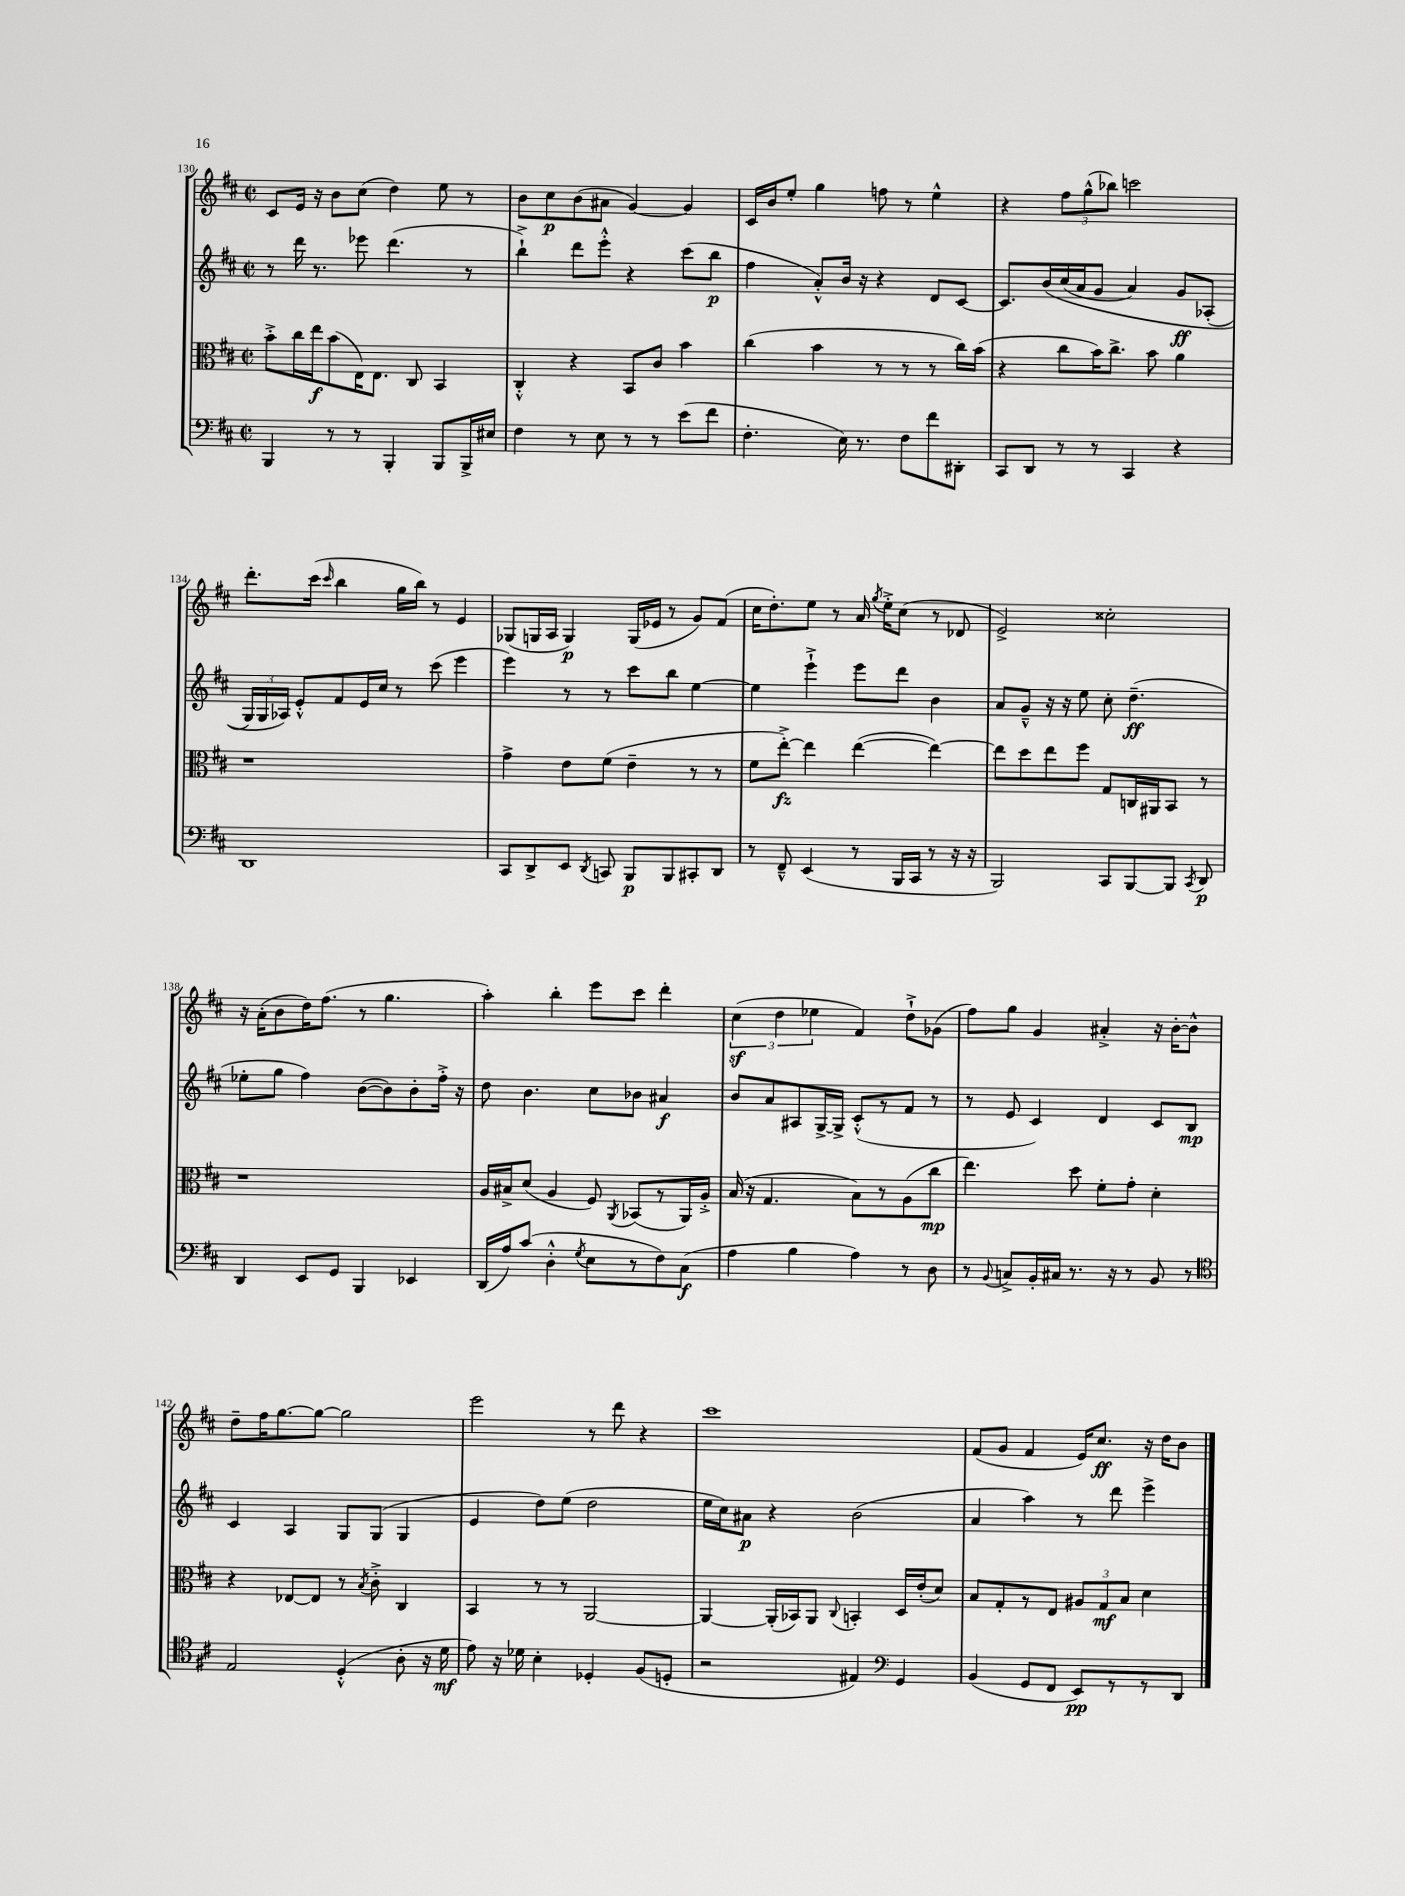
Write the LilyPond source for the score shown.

<<
\new StaffGroup <<
\new Staff = "s0" {
    \clef treble \key d \major \defaultTimeSignature \time 2/2
    \autoBeamOff cis'8[ e'16] r16 b'8[ cis''8]( d''4) e''8 r8 |
    b'8[ cis''8\p b'8( ais'8] g'4~) g'4 |
    cis'16[ b'16 e''8]-. g''4 f''8 r8 e''4-^ |
    r4 \tuplet 3/2 { fis''8[ g''8-^( bes''8]) } c'''2 |
    d'''8.[-. cis'''16]( \grace { cis'''16 } b''4 g''16[ b''16]) r8 e'4 |
    ges8[( g16 a16] g4\p) g16[( ees'16] r8 g'8[) fis'8]( |
    cis''16[ d''8.-.) e''8] r8 a'16 \acciaccatura { g''8 } e''16[-.-> cis''8]( r8 des'8 |
    e'2->) cisis''2-. |
    r16 a'16[-.( b'8 d''16) fis''8.]( r8 g''4. |
    a''4-.) b''4-. e'''8[ cis'''8] d'''4-. |
    \tuplet 3/2 { cis''4\sf( d''4 ees''4 } fis'4) d''8[-!-> ges'8]( |
    fis''8[) g''8] g'4 ais'4-.-> r16 b'16[~-. b'8]-^ |
    d''8[-- fis''16 g''8.~ g''8]~ g''2 |
    e'''2 r8 d'''8 r4 |
    cis'''1 |
    fis'8[( g'8] fis'4 e'16[) cis''8.]\ff r16 d''16[ b'8] \bar "|." |
}
\new Staff = "s1" {
    \clef treble \key d \major \defaultTimeSignature \time 2/2
    \autoBeamOff r8 d'''16 r8. ees'''8 d'''4.( r8 |
    b''4-!->) d'''8[ e'''8]-.-^ r4 cis'''8[( b''8]\p |
    fis''4 a'8[-.-^) b'16] r16 r4 d'8[ cis'8]~ |
    cis'8.[ b'16\( cis''16( a'16 g'8] a'4) g'8[\ff aes8]-.( |
    \tuplet 3/2 { g16[\) g16 aes16]) } e'8[-.-^ fis'8 e'16 cis''16] r8 cis'''8( e'''4 |
    e'''4) r8 r8 cis'''8[ b''8] e''4~ |
    e''4 e'''4-!-> e'''8[ d'''8] b'4 |
    a'8[ g'8]---^ r16 r16 e''8 cis''8-. d''4.--\ff( |
    ees''8[-. g''8] fis''4) b'8[~( b'8) b'8-. fis''16]-.-> r16 |
    d''8 b'4. cis''8[ bes'8] ais'4\f |
    b'8[ a'8 ais8 g16~-> g16]-> cis'8[-.-^( r8 fis'8] r8 |
    r8 e'8 cis'4) d'4 cis'8[ b8]\mp |
    cis'4 a4 g8[ g8]( g4 |
    e'4 d''8[) e''8]( d''2 |
    e''16[ cis''16) ais'8]\p r4 b'2( |
    a'4 a''4) r8 d'''8 e'''4-> \bar "|." |
}
\new Staff = "s2" {
    \clef alto \key d \major \defaultTimeSignature \time 2/2
    \autoBeamOff b'8[-.-> cis''16 e''16\f b'8( e16) e8.] cis8 b,4 |
    cis4-.-^ r4 b,8[ cis'8] b'4 |
    cis''4( b'4 r8 r8 r8 cis''16[) b'16]( |
    r4 cis''8[ b'16) cis''8.]-> b'8 a'4 |
    r1 |
    g'4-> e'8[ fis'8]( e'4-- r8 r8 |
    fis'8[ e''8]~-.->\fz) e''4 e''4~( e''4~) |
    e''8[ d''8 e''8 fis''8] g8[ c16 ais,16 b,8] r8 |
    r1 |
    a16[ bis16-> d'8]( a4 fis8) \acciaccatura { a,8 } bes,8[( r8 a,16) a16]-.-> |
    b16( r16 g4. b8[) r8 a8( cis''8]\mp |
    e''4.) d''8 fis'8[-. g'8]-. d'4-. |
    r4 ees8[~ ees8] r8 \acciaccatura { b8 } cis'8-.-> cis4 |
    b,4 r8 r8 a,2~ |
    a,4~ a,16[-.( bes,16) a,8] \appoggiatura { cis8 } b,4-. d16[ e'16-.( d'8]) |
    b8[ g8-. r8 e8] \tuplet 3/2 { ais8[ g8\mf b8] } d'4 \bar "|." |
}
\new Staff = "s3" {
    \clef bass \key d \major \defaultTimeSignature \time 2/2
    \autoBeamOff b,,4 r8 r8 b,,4-. b,,8[ b,,16-> eis16] |
    fis4 r8 e8 r8 r8 e'8[( fis'8] |
    fis4.-. e16) r8. fis8[ fis'8 dis,8]-. |
    cis,8[ d,8] r8 r8 cis,4 r4 |
    d,1 |
    cis,8[ d,8-> e,8] \acciaccatura { d,8 } c,8 b,,8[\p b,,8 cis,8-. d,8] |
    r8 fis,8---^ e,4( r8 b,,16[ cis,16] r8 r16 r16 |
    b,,2) cis,8[ b,,8~ b,,8] \acciaccatura { cis,8 } d,8\p |
    d,4 e,8[ g,8] b,,4 ees,4 |
    d,16[( a16) cis'8]( d4-.-^ \acciaccatura { g8 } e8[ r8 fis8) cis8]\f( |
    a4 b4 a4) r8 d8 |
    r8 \appoggiatura { b,8 } c8[-> b,16-. cis16] r8. r16 r8 b,8 r8 |
    \clef tenor e2 d4-.-^( a8-. r16 d'16\mf |
    e'8) r16 des'16 b4-. des4-. fis8[( d8]-. |
    r2 eis4) \clef bass g,4 |
    b,4( g,8[ fis,8] e,8[\pp) r8 r8 d,8] \bar "|." |
}
>>
>>
\layout { \context { \Score currentBarNumber = #130 } }
